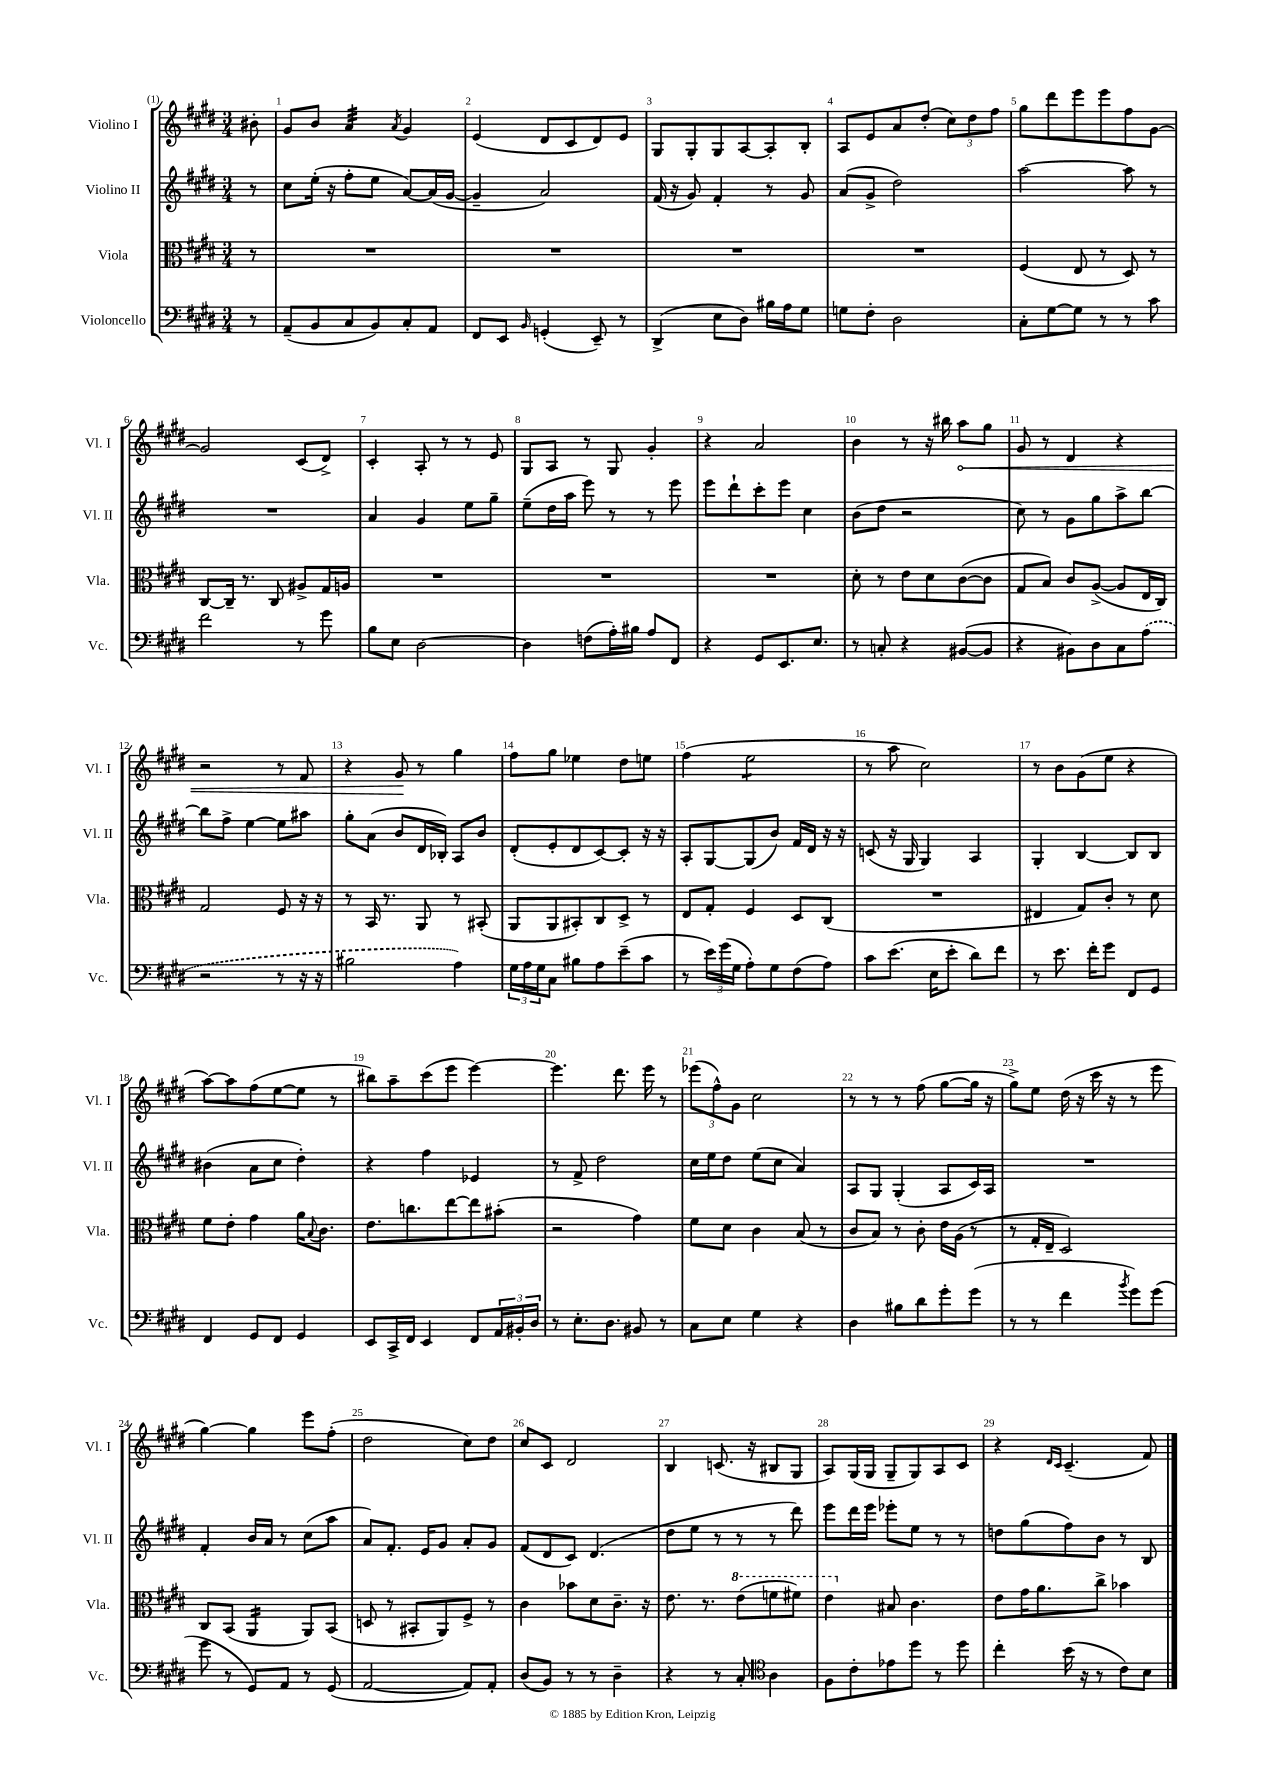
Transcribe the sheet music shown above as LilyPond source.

<<
\new StaffGroup <<
\new Staff = "s0" \with { instrumentName = "Violino I" shortInstrumentName = "Vl. I" } {
    \clef treble \key e \major \numericTimeSignature \time 3/4 \partial 8
    bis'8-. |
    gis'8 b'8 a'4:32 \acciaccatura { a'8 } gis'4 |
    e'4( dis'8 cis'8 dis'8) e'8 |
    gis8 gis8-. gis8 a8~ a8-. b8-. |
    a8 e'8 a'8 dis''8-.( \tuplet 3/2 { cis''8) dis''8 fis''8 } |
    gis''8 dis'''8 e'''8 e'''8 fis''8 gis'8~ |
    gis'2 cis'8( dis'8->) |
    cis'4-. a8-. r8 r8 e'8 |
    gis8 a8 r8 gis8 gis'4-. |
    r4 a'2 |
    b'4 r8 r16 bis''16 \once \override Hairpin.circled-tip = ##t a''8\< gis''8 |
    gis'8 r8 dis'4 r4 |
    r2 r8 fis'8 |
    r4 gis'8\! r8 gis''4 |
    fis''8 gis''8 ees''4 dis''8 e''8 |
    fis''4( e''2:8 |
    r8 a''8 cis''2) |
    r8 b'8 gis'8( e''8 r4 |
    a''8~) a''8 fis''8( e''8~ e''8 r8 |
    bis''8) a''8-- cis'''8( e'''8 e'''4~) |
    e'''4. dis'''8. e'''16 r8 |
    \tuplet 3/2 { ees'''8( fis''8-^) gis'8 } cis''2 |
    r8 r8 r8 fis''8( gis''8~ gis''16 r16 |
    gis''8->) e''8 dis''16( r16 cis'''16 r16 r8 e'''8 |
    gis''4~) gis''4 e'''8 fis''8-.( |
    dis''2 cis''8) dis''8 |
    cis''8 cis'8 dis'2 |
    b4 c'8.( r16 bis8 gis8 |
    a8) gis16( gis16 gis8-- gis8) a8 cis'8 |
    r4 \grace { dis'16 cis'16 } cis'4.--( fis'8) \bar "|." |
}
\new Staff = "s1" \with { instrumentName = "Violino II" shortInstrumentName = "Vl. II" } {
    \clef treble \key e \major \numericTimeSignature \time 3/4 \partial 8
    r8 |
    cis''8 e''16-.( r16 fis''8-. e''8 a'8~) a'16( gis'16~ |
    gis'4-- a'2) |
    fis'16( r16 gis'8) fis'4-. r8 gis'8 |
    a'8( gis'8-> dis''2) |
    a''2~ a''8 r8 |
    R2. |
    a'4 gis'4 e''8 gis''8-- |
    e''8--( dis''16 a''16 e'''8) r8 r8 e'''8 |
    e'''8 dis'''8-! cis'''8-. e'''8 cis''4 |
    b'8( dis''8 r2 |
    cis''8) r8 gis'8 gis''8 a''8-> b''8~ |
    b''8 fis''8-> e''4~ e''8 ais''8 |
    gis''8-. a'8( b'8 dis'16 bes16-.) a8 b'8 |
    dis'8-.( e'8-. dis'8 cis'8~) cis'8-. r16 r16 |
    a8-. gis8~ gis8( b'8) fis'16 dis'16 r16 r16 |
    c'8( r16 gis16 gis4) a4 |
    gis4-. b4~ b8 b8 |
    bis'4( a'8 cis''8 dis''4-.) |
    r4 fis''4 ees'4 |
    r8 fis'8-> dis''2 |
    cis''16 e''16 dis''8 e''8( cis''8 a'4) |
    a8 gis8 gis4-.( a8 cis'16) a16 |
    R2. |
    fis'4-. b'16 a'16 r8 cis''8( a''8 |
    a'8) fis'8.-. e'16 gis'8 a'8-. gis'8 |
    fis'8( dis'8 cis'8) dis'4.( |
    dis''8 e''8 r8 r8 r8 dis'''8) |
    e'''8 dis'''16 e'''16 ees'''8-. e''8 r8 r8 |
    d''8 gis''8( fis''8) b'8 r8 b8 \bar "|." |
}
\new Staff = "s2" \with { instrumentName = "Viola" shortInstrumentName = "Vla." } {
    \clef alto \key e \major \numericTimeSignature \time 3/4 \partial 8
    r8 |
    R2. |
    R2. |
    R2. |
    R2. |
    fis4( e8 r8 dis8) r8 |
    cis8~ cis16-- r8. cis8 ais8-> gis16 a16 |
    R2. |
    R2. |
    R2. |
    dis'8-. r8 e'8 dis'8 cis'8~( cis'8 |
    gis8 b8) cis'8 a8~->( a8 e16 cis16) |
    gis2 fis8 r16 r16 |
    r8 b,16 r8. a,8 r8 bis,8-.( |
    a,8 a,8 bis,8-.) cis8 dis8-> r8 |
    e8 gis8-. fis4 dis8 cis8( |
    R2. |
    eis4 gis8) cis'8-. r8 dis'8 |
    fis'8 e'8-. gis'4 a'16 \appoggiatura { b8 } cis'8. |
    e'8. c''8. e''8~ e''8 bis'8-.( |
    r2 gis'4) |
    fis'8 dis'8 cis'4 b8( r8 |
    cis'8 b8) r8 cis'8-. e'16 a16( r8 |
    r8 gis16-. e16-- dis2) |
    cis8 b,8( a,4:16 a,8) b,8( |
    d8 r8 bis,8-. a,8) fis8-> r8 |
    cis'4 bes'8 dis'8 cis'8.-- r16 |
    e'8. r8. \ottava #1 e''8( f''8 fis''8) |
    e''4 \ottava #0 bis8 cis'4. |
    e'8 gis'16 a'8. cis''8-> bes'4 \bar "|." |
}
\new Staff = "s3" \with { instrumentName = "Violoncello" shortInstrumentName = "Vc." } {
    \clef bass \key e \major \numericTimeSignature \time 3/4 \partial 8
    r8 |
    a,8--( b,8 cis8 b,8) cis8-. a,8 |
    fis,8 e,8 \grace { b,16 } g,4-.( e,8--) r8 |
    dis,4->( e8 dis8) bis16 a16 gis8 |
    g8 fis8-. dis2 |
    cis8-. gis8~ gis8 r8 r8 cis'8 |
    fis'2 r8 gis'8 |
    b8 e8 dis2~ |
    dis4 f8( a16-.) bis16 a8 fis,8 |
    r4 gis,8 e,8. e8. |
    r8 c8-. r4 bis,8~( bis,8 |
    r4 bis,8) dis8 cis8 \once \slurDashed a8( |
    r2 r8 r16 r16 |
    bis2 a4) |
    \tuplet 3/2 { gis16 a16 gis16 } cis8 bis8 a8 e'8--( cis'8 |
    r8 \tuplet 3/2 { e'16) gis'16( gis16 } a8-.) gis8 fis8( a8) |
    cis'8 e'8.( e16 e'8-. dis'8) fis'8 |
    r8 e'8. fis'16-. gis'8 fis,8 gis,8 |
    fis,4 gis,8 fis,8 gis,4 |
    e,8 cis,16-> fis,16 e,4 fis,8 \tuplet 3/2 { a,16 bis,16-. dis16 } |
    r8 e8.-. dis8. bis,8 r8 |
    cis8 e8 gis4 r4 |
    dis4 bis8 dis'8 gis'8-. gis'8( |
    r8 r8 fis'4 \acciaccatura { b'8 } gis'8) gis'8( |
    gis'8 r8 gis,8) a,8 r8 gis,8( |
    a,2~ a,8) a,8-. |
    dis8( b,8) r8 r8 dis4-- |
    r4 r8 cis8-. \clef tenor a4 |
    fis8 cis'8-. ees'8 dis''8 r8 dis''8 |
    cis''4-. b'16( r16 r8 cis'8) b8 \bar "|." |
}
>>
>>
\layout { \context { \Score \override BarNumber.break-visibility = ##(#f #t #t) barNumberVisibility = #all-bar-numbers-visible } }
